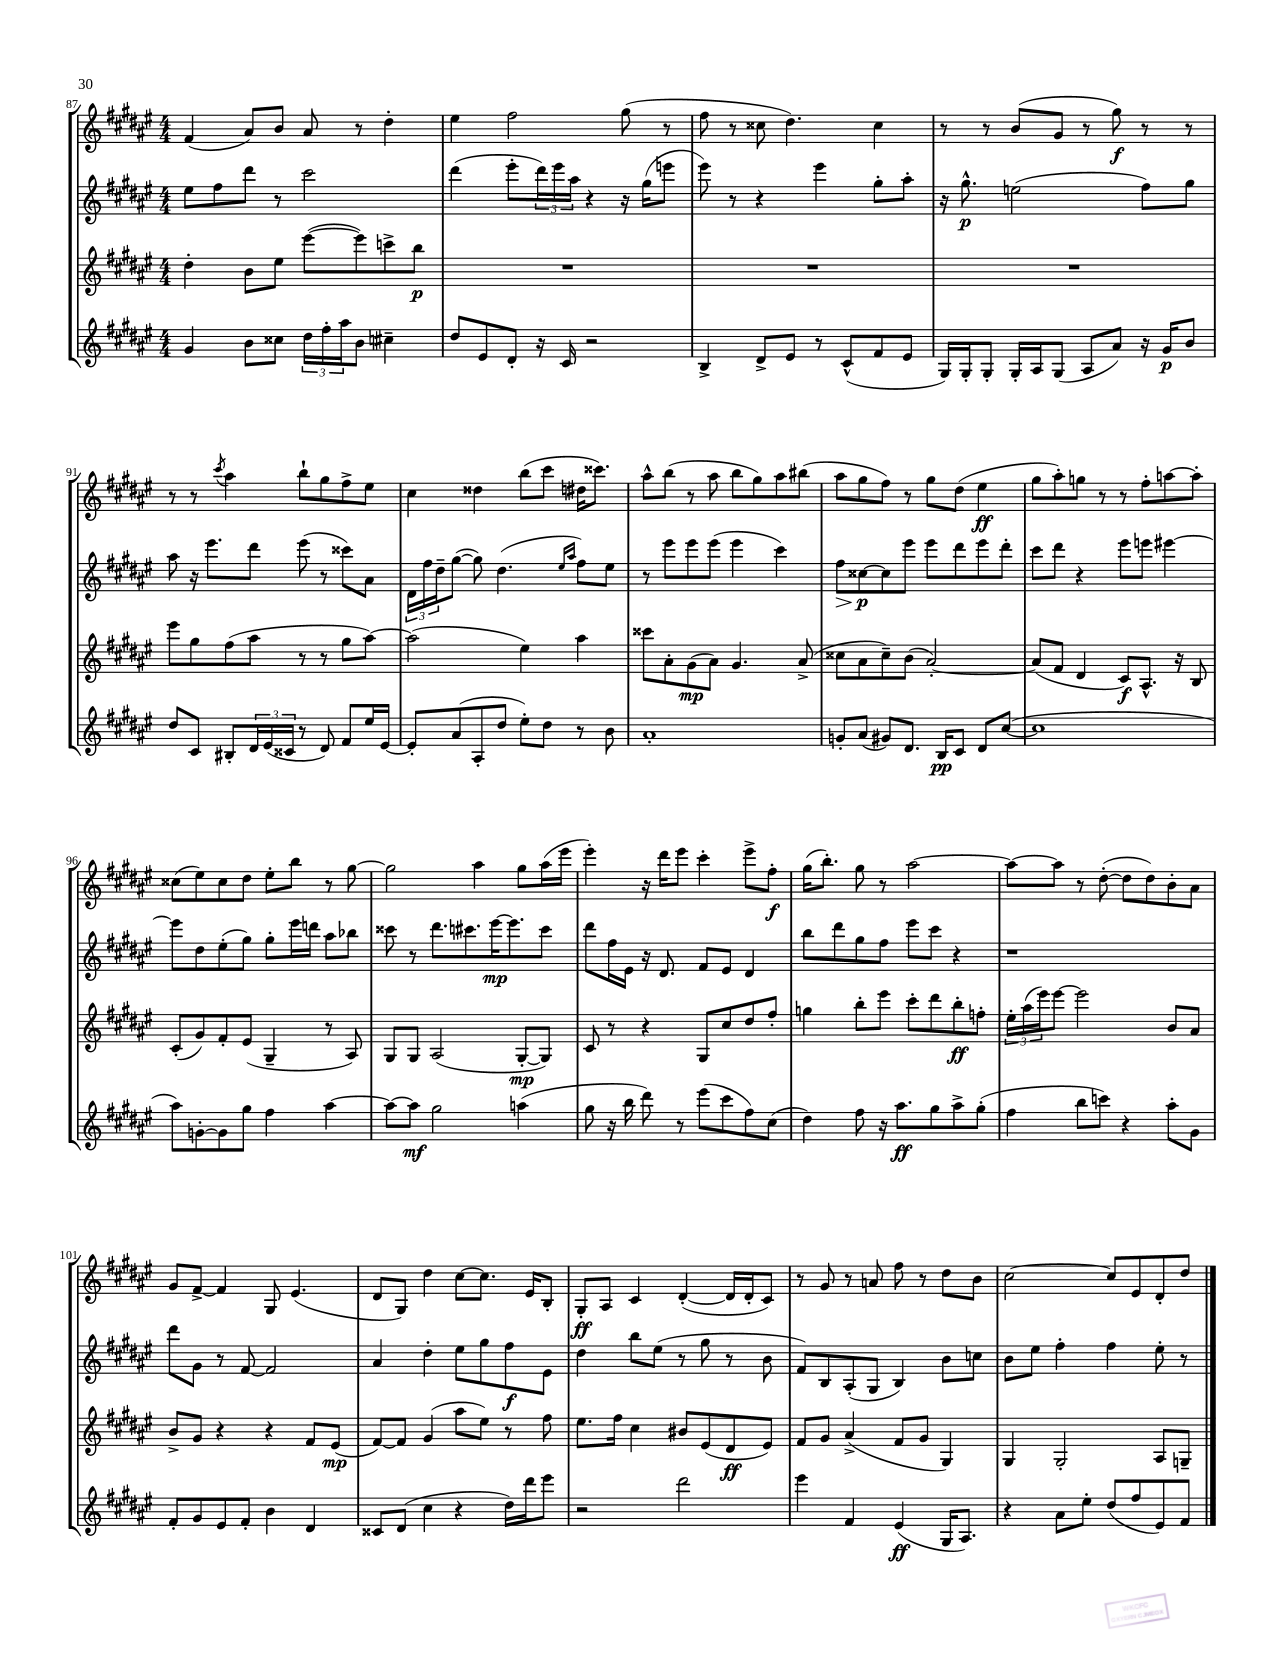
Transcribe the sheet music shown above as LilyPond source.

<<
\new StaffGroup <<
\new Staff = "s0" {
    \clef treble \key fis \major \numericTimeSignature \time 4/4
    fis'4( ais'8) b'8 ais'8 r8 dis''4-. |
    eis''4 fis''2 gis''8( r8 |
    fis''8 r8 cisis''8 dis''4.) cisis''4 |
    r8 r8 b'8( gis'8 r8 gis''8\f) r8 r8 |
    r8 r8 \acciaccatura { cis'''8 } ais''4 b''8-! gis''8 fis''8-> eis''8 |
    cis''4 disis''4 b''8( cis'''8 dis''16 cisis'''8.) |
    ais''8-^ b''8( r8 ais''8 b''8 gis''8) ais''8 bis''8( |
    ais''8 gis''8 fis''8) r8 gis''8 dis''8( eis''4\ff |
    gis''8 ais''8-.) g''8 r8 r8 fis''8-. a''8~ a''8-. |
    cisis''8( eis''8) cisis''8 dis''8 eis''8-. b''8 r8 gis''8~ |
    gis''2 ais''4 gis''8 ais''16( eis'''16 |
    eis'''4-.) r16 dis'''16 eis'''8 cis'''4-. eis'''8-> fis''8-.\f |
    gis''16( b''8.-.) gis''8 r8 ais''2~ |
    ais''8~ ais''8 r8 dis''8~-.( dis''8 dis''8) b'8-. ais'8 |
    gis'8 fis'8~-> fis'4 gis8 eis'4.( |
    dis'8 gis8) dis''4 cis''8~ cis''8. eis'16 b8-. |
    gis8-.\ff ais8 cis'4 dis'4~-.( dis'16 dis'16-. cis'8) |
    r8 gis'8 r8 a'8 fis''8 r8 dis''8 b'8 |
    cis''2~ cis''8 eis'8 dis'8-. dis''8 \bar "|." |
}
\new Staff = "s1" {
    \clef treble \key fis \major \numericTimeSignature \time 4/4
    eis''8 fis''8 dis'''8 r8 cis'''2 |
    dis'''4( eis'''8-. \tuplet 3/2 { dis'''16) eis'''16 ais''16 } r4 r16 gis''16( e'''8 |
    eis'''8) r8 r4 eis'''4 gis''8-. ais''8-. |
    r16 gis''8.-^\p e''2( fis''8) gis''8 |
    ais''8 r16 eis'''8. dis'''8 eis'''8( r8 cisis'''8) ais'8 |
    \tuplet 3/2 { dis'16 fis''16 dis''16-- } gis''8~( gis''8) dis''4.( \grace { eis''16 ais''16 } fis''8) eis''8 |
    r8 eis'''8 eis'''8 eis'''8( eis'''4 cis'''4) |
    fis''8\> cisis''8~\p\! cisis''8 eis'''8 eis'''8 dis'''8 eis'''8 dis'''8-. |
    cis'''8 dis'''8 r4 eis'''8 e'''8 eis'''4~ |
    eis'''8 dis''8 eis''8-.( gis''8) gis''8-. eis'''16 d'''16 ais''8 bes''8 |
    cisis'''8 r8 dis'''8. cis'''8. eis'''16~\mp eis'''8. cis'''8 |
    dis'''8 fis''16 eis'16 r16 dis'8. fis'8 eis'8 dis'4 |
    b''8 dis'''8 gis''8 fis''8 eis'''8 cis'''8 r4 |
    r1 |
    dis'''8 gis'8 r8 fis'8~ fis'2 |
    ais'4 dis''4-. eis''8 gis''8 fis''8\f eis'8 |
    dis''4 b''8 eis''8( r8 gis''8 r8 b'8 |
    fis'8) b8 ais8-.( gis8 b4) b'8 c''8 |
    b'8 eis''8 fis''4-. fis''4 eis''8-. r8 \bar "|." |
}
\new Staff = "s2" {
    \clef treble \key fis \major \numericTimeSignature \time 4/4
    dis''4-. b'8 eis''8 eis'''8~( eis'''8) c'''8-> b''8\p |
    R1 |
    R1 |
    R1 |
    eis'''8 gis''8 fis''8( ais''8 r8 r8 gis''8 ais''8~) |
    ais''2( eis''4) ais''4 |
    cisis'''8 ais'8-. gis'8\mp( ais'8) gis'4. ais'8->( |
    cisis''8 ais'8 cisis''8--) b'8( ais'2~-.) |
    ais'8( fis'8 dis'4 cis'8\f) ais8.-^ r16 b8 |
    cis'8-.( gis'8) fis'8-. eis'8( gis4-- r8 ais8) |
    gis8 gis8 ais2( gis8~-.\mp gis8) |
    cis'8 r8 r4 gis8 cis''8 dis''8 fis''8-. |
    g''4 b''8-. eis'''8 cis'''8-. dis'''8 b''8-.\ff f''8-. |
    \tuplet 3/2 { eis''16-. ais''16( eis'''16) } eis'''8~ eis'''2 b'8 ais'8 |
    b'8-> gis'8 r4 r4 fis'8 eis'8\mp( |
    fis'8~) fis'8 gis'4( ais''8 eis''8) r8 fis''8 |
    eis''8. fis''16 cis''4 bis'8 eis'8( dis'8\ff eis'8) |
    fis'8 gis'8 ais'4->( fis'8 gis'8 gis4) |
    gis4 gis2-. ais8 g8-- \bar "|." |
}
\new Staff = "s3" {
    \clef treble \key fis \major \numericTimeSignature \time 4/4
    gis'4 b'8 cisis''8 \tuplet 3/2 { dis''16 fis''16-. ais''16 } b'8 cis''4-- |
    dis''8 eis'8 dis'8-. r16 cis'16 r2 |
    b4-> dis'8-> eis'8 r8 cis'8-^( fis'8 eis'8 |
    gis16) gis16-. gis8-. gis16-. ais16 gis8( ais8 ais'8) r16 gis'16\p b'8 |
    dis''8 cis'8 bis8-. \tuplet 3/2 { dis'16 eis'16( cisis'16 } r8 dis'8) fis'8 eis''16 eis'16~ |
    eis'8-. ais'8( ais8-. dis''8 eis''8-.) dis''8 r8 b'8 |
    ais'1-. |
    g'8-. ais'8( gis'8) dis'8. b16\pp cis'8 dis'8 cis''8~( |
    cis''1 |
    ais''8) g'8~-. g'8 gis''8 fis''4 ais''4~ |
    ais''8~ ais''8\mf gis''2 a''4( |
    gis''8 r16 b''16 dis'''8) r8 eis'''8( cis'''8 fis''8) cis''8( |
    dis''4) fis''8 r16 ais''8.\ff gis''8 ais''8-> gis''8-.( |
    fis''4 b''8 c'''8) r4 ais''8-. gis'8 |
    fis'8-. gis'8 eis'8 fis'8-. b'4 dis'4 |
    cisis'8 dis'8( cis''4 r4 dis''16) dis'''16 eis'''8 |
    r2 dis'''2 |
    eis'''4 fis'4 eis'4\ff( gis16 ais8.) |
    r4 ais'8 eis''8-. dis''8( fis''8 eis'8) fis'8 \bar "|." |
}
>>
>>
\layout { \context { \Score currentBarNumber = #87 } }
